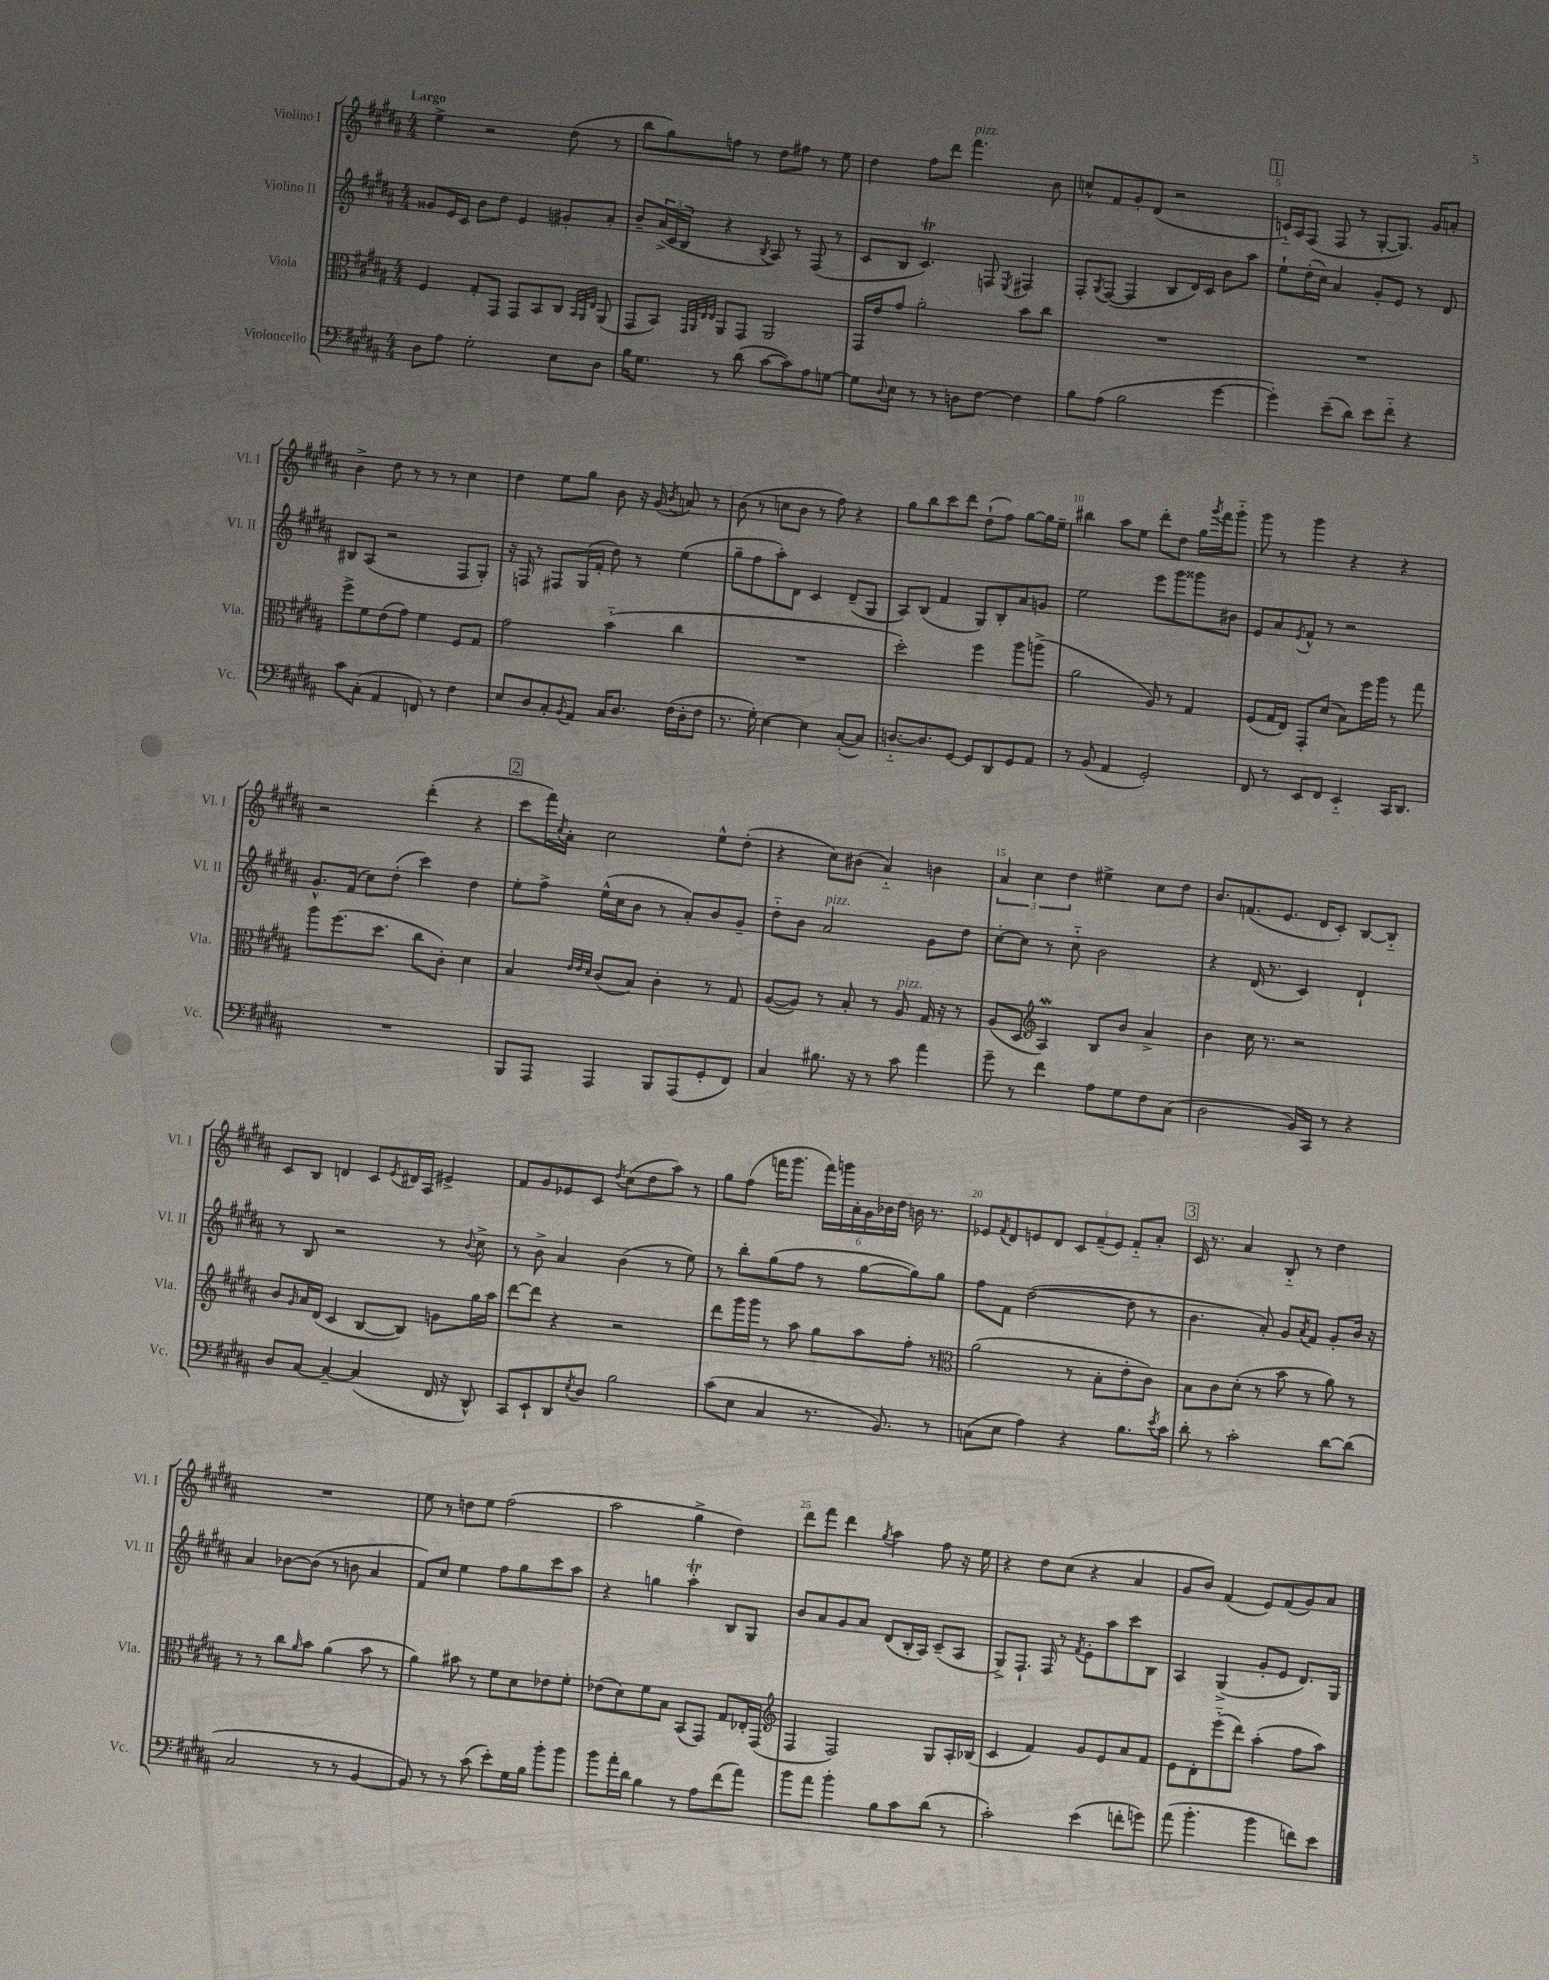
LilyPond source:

<<
\new StaffGroup <<
\new Staff = "s0" \with { instrumentName = "Violino I" shortInstrumentName = "Vl. I" } {
    \clef treble \key b \major \numericTimeSignature \time 4/4 \tempo "Largo"
    e''4-> r2 dis''8( r8 |
    b''8 gis''8) f''8 r8 dis''8 fis''8 r8 e''8 |
    dis''4 fis''8 dis'''8 fis'''4.^\markup { \italic "pizz." } b'8 |
    c''8-^ fis'8 gis'8-. dis'8( r2 |
    \mark \markup { \box "1" } c'16-_) ais16 fis8( fis8 r8 gis8~-. gis8.) gis'16 a'8-. |
    b'4-> dis''8 r8 r8 r8 cis''4 |
    dis''4 e''8 gis''8 b'8 r16 gis'16( \acciaccatura { b'8 } a'8) r8 |
    b'8( r8 c''8 b'8 r8 fis''8) r4 |
    gis''8 b''8 cis'''8 dis'''8 dis''8-!( fis''8) gis''8~ gis''16 e''16-- |
    bis''4 ais''8 e''8 dis'''8-. dis''8 gis''16 \acciaccatura { gis'''8 } fis'''16 gis'''8-_ |
    gis'''8 r8 gis'''4 r4 r4 |
    r2 dis'''4-.( r4 |
    \mark \markup { \box "2" } cis'''8 fis'''16) \acciaccatura { cis''8 } ais'16-. cis''2 e''8-^ dis''8-.( |
    r4 cis''8) bis'8( ais'4-_) b'4 |
    \tuplet 3/2 { ais'4 cis''4 dis''4 } eis''4-> cis''8 dis''8 |
    b'8. f'8.( e'8. dis'16 cis'8-.) b8~ b8-_ |
    cis'8 b8 d'4 cis'8 \acciaccatura { e'8 } dis'16 ais16 eis'4-> |
    fis'8 gis'8 ees'8 cis'8 \acciaccatura { dis''8 } cis''8( dis''8 ais''8) r8 |
    gis''8 fis''8( f'''16 gis'''8. \tuplet 6/4 { f'''16) g'''16 ais'16-. gis'16 bes'16 dis''16 } b'16 r8. |
    ees'8 \acciaccatura { fis'8 } dis'8 e'8 dis'8 \tuplet 3/2 { cis'8 fis'8--( e'8) } fis'8-_ ais'8-. |
    \mark \markup { \box "3" } cis'16 r8. ais'4 b8-_ r8 dis''4 |
    R1 |
    e''8 r8 d''8 e''8 fis''2( |
    ais''2 gis''4-> dis''4) |
    dis'''8 fis'''8 dis'''4 \acciaccatura { gis''8 } ais''4 fis''8 r16 e''16 |
    r4 dis''8 cis''8( r4 ais'4 |
    gis'8 b'8) fis'4( e'8) fis'8( gis'8) ais'8 \bar "|." |
}
\new Staff = "s1" \with { instrumentName = "Violino II" shortInstrumentName = "Vl. II" } {
    \clef treble \key b \major \numericTimeSignature \time 4/4
    gisis'8 e'16 cis'16 b'8 dis''8 e'4 gis'8-. ais'8-. |
    b'8-- \tuplet 3/2 { ais'16->( cis'16 b16 } r4 \acciaccatura { b8 } ais8) r8 fis8( r8 |
    cis'8 b8 cis'4.\trill) f8 \acciaccatura { e8 } fis4 |
    fis8-. \acciaccatura { gis8 } fis8~( fis4 b8 dis'16) cis'16 b'8 ais''8 |
    \mark \markup { \box "1" } e''8-! dis''16-.( cis''16) ais'4 gis'8-. e'8 r8 dis'8 |
    bis8 ais8( r2 fis8 gis8-.) |
    r16 f16 r8 fis8 gis16( fis'16-. dis''8) r8 e''4( |
    gis''8-- fis''8 ais''8-.) dis'8 cis'4 dis'8--( gis8 |
    ais8) b8( fis'4 gis8) b8-. ais'8 g'8 |
    e''2 e'''8 gis'''8 gisis'''8 bis'8 |
    e'8 ais'8 \acciaccatura { e'8 } fis'8-^ r8 r2 |
    gis'8.-^ fis'16( cis''8) dis''8-.( cis'''4) dis''4 |
    \mark \markup { \box "2" } e''8-. fis''8-> e''16-^( cis''16 b'8 r8 ais'8-.) b'8 gis'8-- |
    dis''8-_ b'8 ais'2^\markup { \italic "pizz." } gis'8 dis''8 |
    cis''8~-. cis''8 r8 cis''8-_ b'2 |
    r4 dis'16( r8. cis'4) dis'4-! |
    r8 b8 r2 r8 \appoggiatura { b'8 } cis''8-> |
    r8 b'8-> ais'4 b'4( r8 e''8) |
    r8 b''8-. gis''8( fis''8 r8 gis''8~ gis''8) gis''8 |
    fis''8 fis'8 dis''2~( dis''8 r8 |
    \mark \markup { \box "3" } b'4. ais'8-.) gis'8 \acciaccatura { ais'8 } fis'8 gis'8-. b'16 r16 |
    ais'4 bes'8~ bes'8( r8 b'8 ais'4 |
    fis'8) cis''8 e''4 fis''8 gis''8 cis'''8 ais''8 |
    r4 g''4 ais''4-.\trill b8 gis8 |
    b'8 ais'8 gis'8 ais'8 dis'8( b16-. ais16) cis'8--( ais8 |
    gis8->) fis8.-! fis16 r8 \acciaccatura { fis'8 } e'8-. ais''8 cis'''8 b8 |
    ais4 gis4->( gis'8-. e'8 dis'8.) gis16 \bar "|." |
}
\new Staff = "s2" \with { instrumentName = "Viola" shortInstrumentName = "Vla." } {
    \clef alto \key b \major \numericTimeSignature \time 4/4
    fis4 gis8-. gis,8 gis,8 b,8 cis8 \grace { b,32 ais,32 e32 } ais,8( |
    gis,8 b,8) \grace { gis,32 ais,32 e32 e32 } ais,8 gis,8 ais,2 |
    gis,16 e'16 gis'8 ais'2-. b'8 cis''8 |
    R1 |
    \mark \markup { \box "1" } R1 |
    fis''8-> fis'8 e'8( gis'8) fis'4 fis8 gis8 |
    gis'2 b'4-_( cis''4 |
    R1 |
    dis''2-.) fis''4 ais''8 a''8->( |
    ais'2 ais8) r8 gis4 |
    fis8( gis16 e16) gis,8-. dis'8( b8) fis''16 ais''16 r8 gis''8 |
    ais''8 fis''8.( dis''8. cis''8 cis'8-.) dis'4 |
    \mark \markup { \box "2" } b4 \grace { e'32 e'32 dis'32 } cis'8( b8) cis'4-. r8 gis8 |
    ais8~( ais8) r8 b8-. r8 ais8^\markup { \italic "pizz." } gis16 r16 r8 |
    ais8( dis8 \clef treble ais4\mordent) b8 b'8 ais'4-> |
    b'4 cis''16 r8. r2 |
    b'8 \grace { gis'16 } ais'16 dis'16( cis'4 b8~ b8) g'8 gis''16 ais''16 |
    dis'''8~ dis'''8 r4 r2 |
    dis'''8 gis'''16 gis'''16 r8 ais''8 gis''8 ais''8 fis''8-. r8 |
    \clef alto ais'2( r8 b8-. e'8-. cis'8) |
    \mark \markup { \box "3" } b8 cis'8 dis'8-.( r8 b'8 r8 ais'8) r8 |
    r8 r8 cis''8 \grace { ais'16 } b'8 ais'4( b'8 r8 |
    ais'4) bis'8 r8 fis'8 dis'8 ees'8 fis'8-. |
    ees'8( dis'8) fis'8 b8 b,8( gis,8) gis8 ees16-. gis,16( |
    \clef treble fis4 fis2) gis8 ais16-. bes16( |
    cis'4 fis'4) gis'8 e'8 ais'8 fis'8 |
    e'8 dis'8-. e'''8-_( dis'''8) ais''4-.( fis''8 ais''8) \bar "|." |
}
\new Staff = "s3" \with { instrumentName = "Violoncello" shortInstrumentName = "Vc." } {
    \clef bass \key b \major \numericTimeSignature \time 4/4
    dis8 ais8 gis2-. e8 dis8 |
    b16 gis8. r8 dis'8( cis'8~ cis'8) ais8 g8~ |
    g8 \appoggiatura { dis8 } e8 r8 r8 d8 fis8~ fis4 |
    b8 ais8( b2 gis'4~ |
    \mark \markup { \box "1" } gis'4-.) e'8--( dis'8) e'8 fis'8-_ r4 |
    cis'8 cis8-.( ais,4 f,8) r8 fis4 |
    e8 dis8 cis8-. \acciaccatura { b,8 } ais,8 cis16 dis8. fis16( dis16-. fis8 |
    r8. gis16-.) e4~ e4 cis8~-.( cis8) |
    d8.~-_ d8. gis,8~ gis,8 dis,8 gis,8 ais,8 |
    r8 b,8( ais,4 gis,2-.) |
    fis,8 r8 e,8 fis,8 e,4-_ cis,16 dis,8. |
    R1 |
    \mark \markup { \box "2" } b,,8 ais,,8 ais,,4 b,,8 ais,,8( gis,8-. fis,8) |
    cis4 bis8. r16 r8 cis'8 ais'4 |
    gis'8-- r8 fis'4 ais8 gis8 fis8 cis8( |
    dis2 b,16) cis,16 r8 r4 |
    dis8 cis8~ cis4~-- cis4( fis,16 r16 dis,8-^) |
    cis,8 e,8-! dis,8 \acciaccatura { e8 } dis8 b2 |
    cis'8( e8 cis4 r8. b,8.) r8 |
    c8( e8 ais4) r4 b8. \acciaccatura { e'8 } cis'16 |
    \mark \markup { \box "3" } dis'8-. r8 cis'2-. dis'8~ dis'8( |
    cis2 r8 r8 b,4~ |
    b,8) r8 r8 cis'8( e'8-.) gis16 b16 b'8-. b'8 |
    b'8 ais'16-. dis'16 b4 r8 ais8 fis'8( ais'8) |
    b'8 ais'8 b'4-. b8 cis'8 dis'8( r8 |
    cis'2-.) e'4( f'8-. g'8) |
    ais'8( b'4.-. b'4 f'8) e'8 \bar "|." |
}
>>
>>
\layout { \context { \Score \override BarNumber.break-visibility = ##(#f #t #t) barNumberVisibility = #(every-nth-bar-number-visible 5) } }
